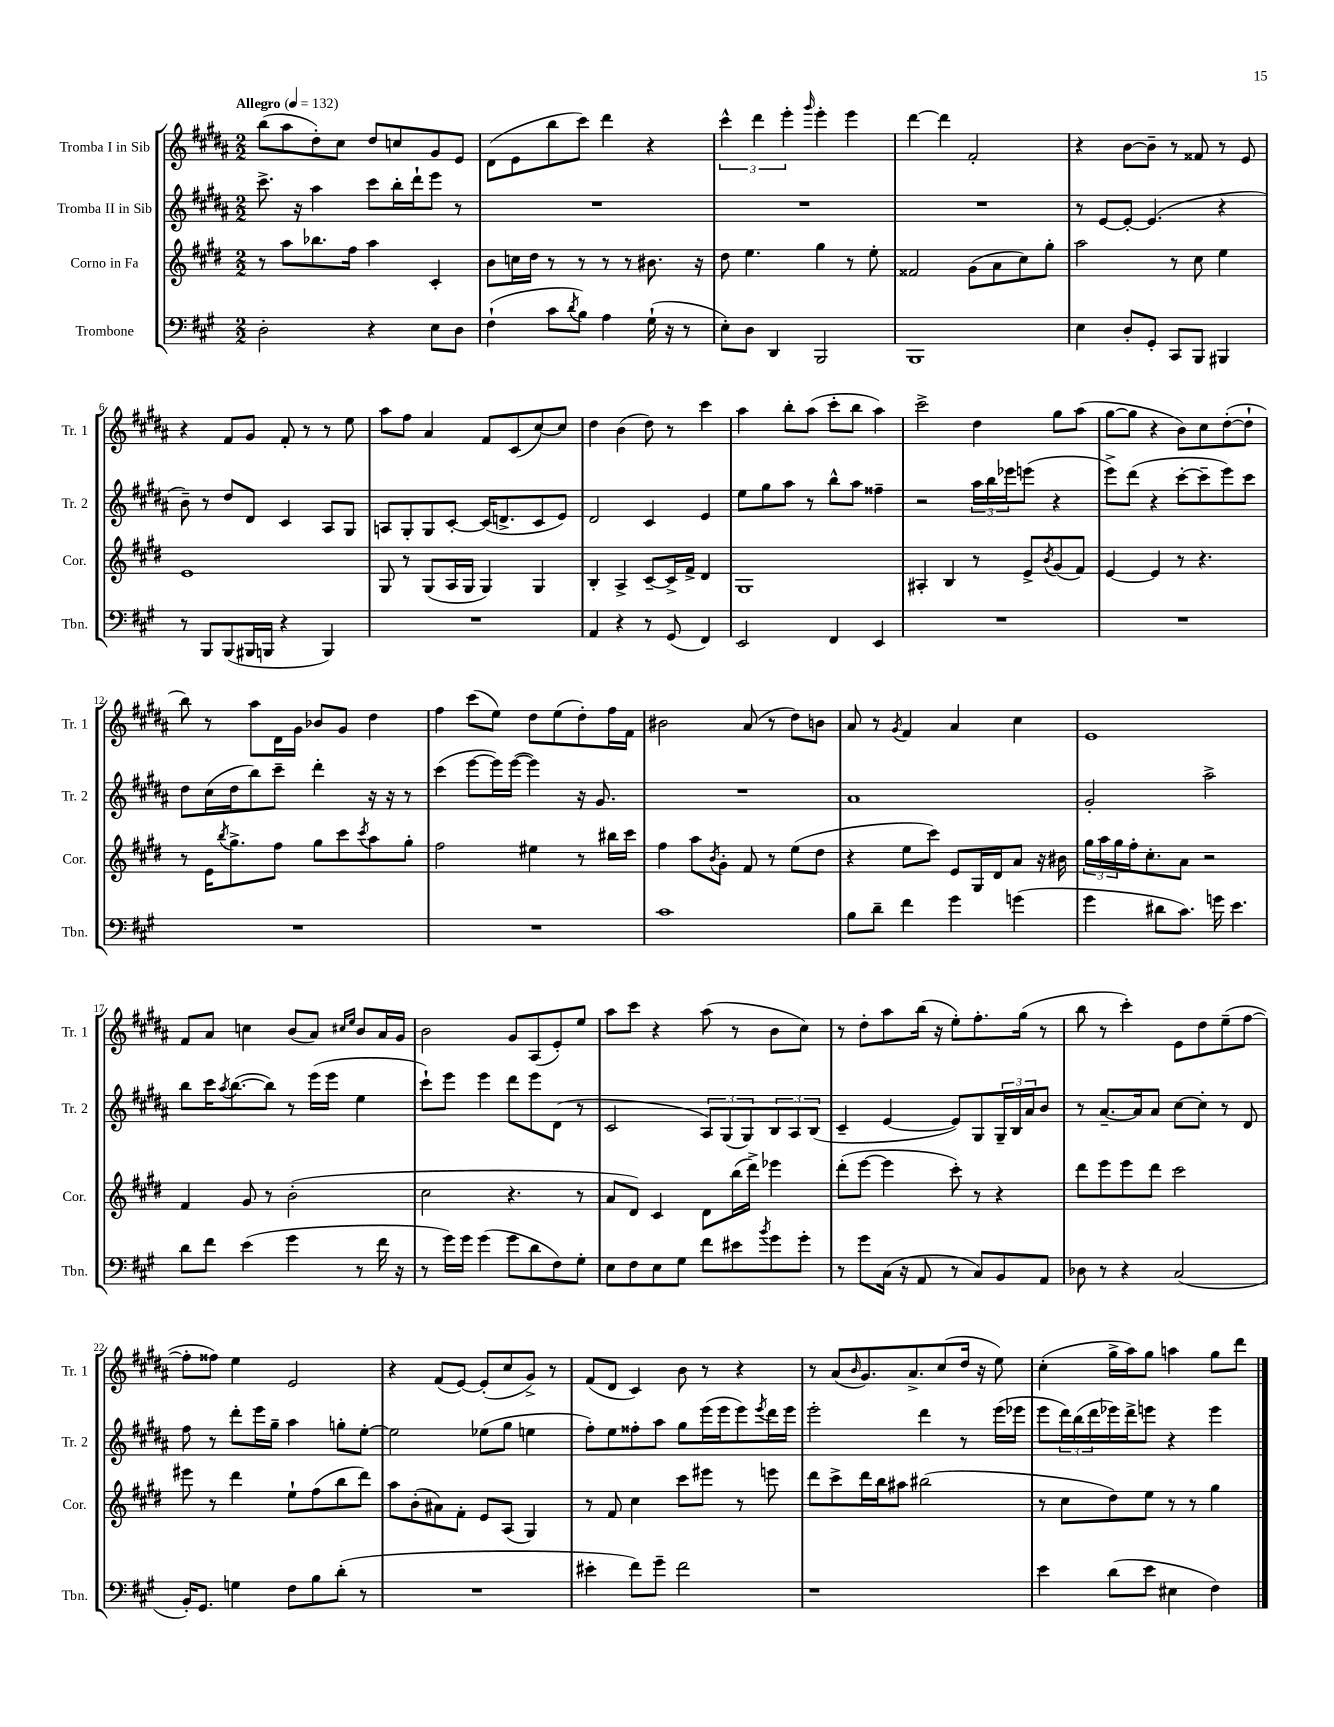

**kern	**kern	**kern	**kern
*staff4	*staff3	*staff2	*staff1
*clefF4	*clefG2	*clefG2	*clefG2
*k[f#c#g#]	*k[f#c#g#d#]	*k[f#c#g#d#a#]	*k[f#c#g#d#a#]
*M2/2	*M2/2	*M2/2	*M2/2
*MM132	*MM132	*MM132	*MM132
2D'\	8r	8.ccc#^\	(8bb\L
.	8aa\L	.	8aa#\
.	.	16r	.
.	8.bb-\	4aa#\	8dd#'\)
.	.	.	8cc#\J
.	16ff#\Jk	.	.
4r	4aa\	8ccc#\L	8dd#/L
.	.	16bb'\L	8cc/
.	.	16ddd#`\J	.
8E\L	4c#'/	8eee\J	8g#/
8D\J	.	8r	8e/J
=	=	=	=
(4F#`\	8b\L	1r	(8d#\L
.	16cc\L	.	8e\
.	16dd#\JJ	.	.
8c#\L	8r	.	8bb\
8qd/	.	.	.
8B\J)	8r	.	8ccc#\J)
4A\	8r	.	4ddd#\
.	8r	.	.
(16G#`\	8.b#\	.	4r
16r	.	.	.
8r	.	.	.
.	16r	.	.
=	=	=	=
8E'\L)	8dd#\	1r	6ccc#^^\
8D\J	4.ee\	.	.
.	.	.	6ddd#\
4DD/	.	.	.
.	.	.	6eee'\
.	.	.	16qqggg#/
2BBB/	4gg#\	.	4eee'\
.	8r	.	4eee\
.	8ee'\	.	.
=	=	=	=
1BBB	2f##/	1r	[4ddd#\
.	.	.	4ddd#\]
.	(8g#\L	.	2f#'/
.	8a\	.	.
.	8cc#\)	.	.
.	8gg#'\J	.	.
=	=	=	=
4E\	2aa\	8r	4r
.	.	[8e/L	.
8D'/L	.	8e'/_J	[8b\L
8GG#'/J	.	(4.e/]	8b~\]J
8CC#/L	8r	.	8r
8BBB/J	8cc#\	.	8f##/
4BBB#/	4ee\	4r	8r
.	.	.	8e/
=	=	=	=
8r	1e	8b~\)	4r
8BBB/L	.	8r	.
(8BBB/	.	8dd#/L	8f#/L
16BBB#/L	.	8d#/J	8g#/J
16BBB/JJ	.	.	.
4r	.	4c#/	8f#'/
.	.	.	8r
4BBB/)	.	8A#/L	8r
.	.	8G#/J	8ee\
=	=	=	=
1r	8G#/	8A/L	8aa#\L
.	8r	8G#'/	8ff#\J
.	(8G#/L	8G#/	4a#/
.	16A/L	[8c#'/J	.
.	16G#/JJ	.	.
.	4G#/)	(16c#/]LK	8f#/L
.	.	8.d^/	.
.	.	.	(8c#/
.	4G#/	8c#/	[8cc#/)
.	.	8e/J)	8cc#/]J
=	=	=	=
4AA/	4B'/	2d#/	4dd#\
4r	4A^/	.	(4b\
8r	[8c#~/L	4c#/	8dd#\)
(8GG#/	16c#^/]L	.	8r
.	16f#^/JJ	.	.
4FF#/)	4d#/	4e/	4ccc#\
=	=	=	=
2EE/	1G#	8ee\L	4aa#\
.	.	8gg#\	.
.	.	8aa#\J	8bb'\L
.	.	8r	(8aa#\J
4FF#/	.	8bb^^\L	8ccc#'\L
.	.	8aa#\J	8bb\J
4EE/	.	4ff##~\	4aa#\)
=	=	=	=
1r	4A#'/	2r	2ccc#^\
.	4B/	.	.
.	8r	24aa#\LL	4dd#\
.	.	24bb\	.
.	.	24eee-\J	.
.	8e^/L	(8eee\J	.
.	8qb/	.	.
.	(8g#/	4r	8gg#\L
.	8f#/J)	.	(8aa#\J
=	=	=	=
1r	[4e/	8eee^\L)	[8gg#\L
.	.	(8ddd#\J	8gg#\]J
.	4e/]	4r	4r
.	8r	[8ccc#'\L	8b\L)
.	4.r	8ccc#~\]	8cc#\
.	.	8eee\)	([8dd#'\
.	.	8ccc#\J	8dd#`\]J
=	=	=	=
1r	8r	8dd#\L	8bb\)
.	16e\LK	(16cc#\L	8r
.	8qbb/	.	.
.	8.gg#^\	16dd#\J	.
.	.	8bb\)	8aa#\L
.	8ff#\J	8ccc#~\J	16d#\L
.	.	.	16g#\JJ
.	8gg#\L	4ddd#'\	8b-/L
.	8ccc#\	.	8g#/J
.	8qccc#/	.	.
.	8aa\	16r	4dd#\
.	.	16r	.
.	8gg#'\J	8r	.
=	=	=	=
1r	2ff#\	(4ccc#\	4ff#\
.	.	[8eee\L	(8ccc#\L
.	.	16eee\]L)	8ee\J)
.	.	([16eee\JJ	.
.	4ee#\	4eee\])	8dd#\L
.	.	.	(8ee\
.	8r	16r	8dd#'\)
.	.	8.g#/	.
.	16bb#\LL	.	16ff#\L
.	16ccc#\JJ	.	16f#\JJ
=	=	=	=
1c#	4ff#\	1r	2b#\
.	8aa\L	.	.
.	8qb/	.	.
.	8g#'\J	.	.
.	8f#/	.	(8a#/
.	8r	.	8r
.	(8ee\L	.	8dd#\L)
.	8dd#\J	.	8b\J
=	=	=	=
8B\L	4r	1a#	8a#/
8d~\J	.	.	8r
.	.	.	8qg#/
4f#\	8ee\L	.	4f#/
.	8ccc#\J)	.	.
4g#\	8e/L	.	4a#/
.	16G#/L	.	.
.	16d#/J	.	.
(4g\	8a/J	.	4cc#\
.	16r	.	.
.	16b#\	.	.
=	=	=	=
4g#\	24gg#\LL	2g#'/	1e
.	24aa\	.	.
.	24gg#\	.	.
.	16ff#'\J	.	.
.	8.cc#'\	.	.
8d#\L	.	.	.
8.c#\J)	8a\J	.	.
.	2r	2aa#^\	.
16g\	.	.	.
4.e\	.	.	.
=	=	=	=
8d\L	4f#/	8bb\L	8f#/L
8f#\J	.	16ccc#\K	8a#/J
.	.	8qaa#/	.
.	.	([8.bb\	.
(4e\	8g#/	.	4cc\
.	8r	8bb\]J)	.
4g#\	(2b'\	8r	(8b/L
.	.	(16eee\LL	8a#/J)
.	.	16eee\JJ	.
.	.	.	16qqcc#/LL
.	.	.	16qqee/JJ
8r	.	4ee\	8b/L
16f#\	.	.	16a#/L
16r	.	.	16g#/JJ
=	=	=	=
8r	2cc#\	8ccc#`\L)	2b\
16g#\LL)	.	8eee\J	.
16g#\JJ	.	.	.
(4g#\	.	4eee\	.
8g#\L	4.r	8ddd#\L	8g#/L
8d\	.	8eee\	(8A#/
8F#\)	.	(8d#\J	8e'/)
8G#'\J	8r	8r	8ee/J
=	=	=	=
8E\L	8a/L	2c#/	8aa#\L
8F#\	8d#/J)	.	8ccc#\J
8E\	4c#/	.	4r
8G#\J	.	.	.
8f#\L	8d#\L	12A#/L)	(8aa#\
.	.	(12G#/	.
8e#\	(16bb\L	.	8r
.	.	12G#/)	.
.	16ddd#^\JJ)	.	.
8qb/	.	.	.
8g#\	4eee-\	12B/	8b\L
.	.	12A#/	.
8g#'\J	.	.	8cc#\J)
.	.	(12B/J	.
=	=	=	=
8r	(8ddd#'\L	4c#~/	8r
8g#\L	[8eee\J	.	8dd#'\L
(16C#\Jk	4eee\]	[4e/	8aa#\
16r	.	.	.
8AA/	.	.	(16bb\Jk
.	.	.	16r
8r	8ccc#'\)	8e/]L)	8ee'\L)
8C#/L)	8r	8G#/	8.ff#'\
8BB/	4r	24G#~/L	.
.	.	24B/	.
.	.	.	(16gg#\Jk
.	.	24a#/J	.
8AA/J	.	8b/J	8r
=	=	=	=
8D-\	8ddd#\L	8r	8bb\
8r	8eee\	[8.a#~/L	8r
4r	8eee\	.	4ccc#'\)
.	.	16a#/]k	.
.	8ddd#\J	8a#/J	.
(2C#/	2ccc#\	[8cc#\L	8e\L
.	.	8cc#'\]J	8dd#\
.	.	8r	(8ee~\
.	.	8d#/	[8ff#\J
=	=	=	=
16BB'/LK)	8eee#\	8ff#\	8ff#'\]L
8.GG#/J	.	.	.
.	8r	8r	8ff##\J)
4G\	4ddd#\	8ddd#'\L	4ee\
.	.	16eee\L	.
.	.	16gg#~\JJ	.
8F#\L	8ee`\L	4aa#\	2e/
8B\	(8ff#\	.	.
(8d'\J	8bb\	8gg'\L	.
8r	8ddd#\J)	[8ee'\J	.
=	=	=	=
1r	8aa\L	2ee\]	4r
.	(8b'\	.	.
.	8a#\)	.	(8f#/L
.	8f#'\J	.	[8e/J)
.	8e/L	(8ee-\L	(8e'/]L
.	(8A/J	8gg#\J	8cc#/
.	4G#/)	4ee\	8g#^/J)
.	.	.	8r
=	=	=	=
4e#'\	8r	8ff#'\L)	(8f#/L
.	8f#/	8ee\	8d#/J
8f#\L)	4cc#\	8ff##'\	4c#/)
8g#~\J	.	8aa#\J	.
2f#\	8ccc#\L	8gg#\L	8b\
.	8eee#\J	(16eee\L	8r
.	.	16eee\J	.
.	8r	8eee\)	4r
.	.	8qeee/	.
.	8eee\	16ddd#\L	.
.	.	16eee\JJ	.
=	=	=	=
1r	8ddd#\L	2eee'\	8r
.	8ccc#^\	.	(8a#/L
.	.	.	16qqb/
.	16ddd#\L	.	8.g#/)
.	16bb\J	.	.
.	8aa#\J	.	.
.	.	.	8.a#^/
.	(2bb#\	4ddd#\	.
.	.	.	(8cc#/
.	.	8r	16dd#/Jk
.	.	.	16r
.	.	(16eee\LL	8ee\)
.	.	16eee-\JJ	.
=	=	=	=
4e\	8r	8eee\L	(4cc#'\
.	8cc#\L	24ddd#\L)	.
.	.	(24bb\	.
.	.	24ddd#\	.
(8d\L	8dd#\)	16eee-\)	16gg#^\LL
.	.	16ddd#^\J	16aa#\J)
8e\J	8ee\J	8eee\J	8gg#\J
4E#\	8r	4r	4aa\
.	8r	.	.
4F#\)	4gg#\	4eee\	8gg#\L
.	.	.	8ddd#\J
==	==	==	==
*-	*-	*-	*-
